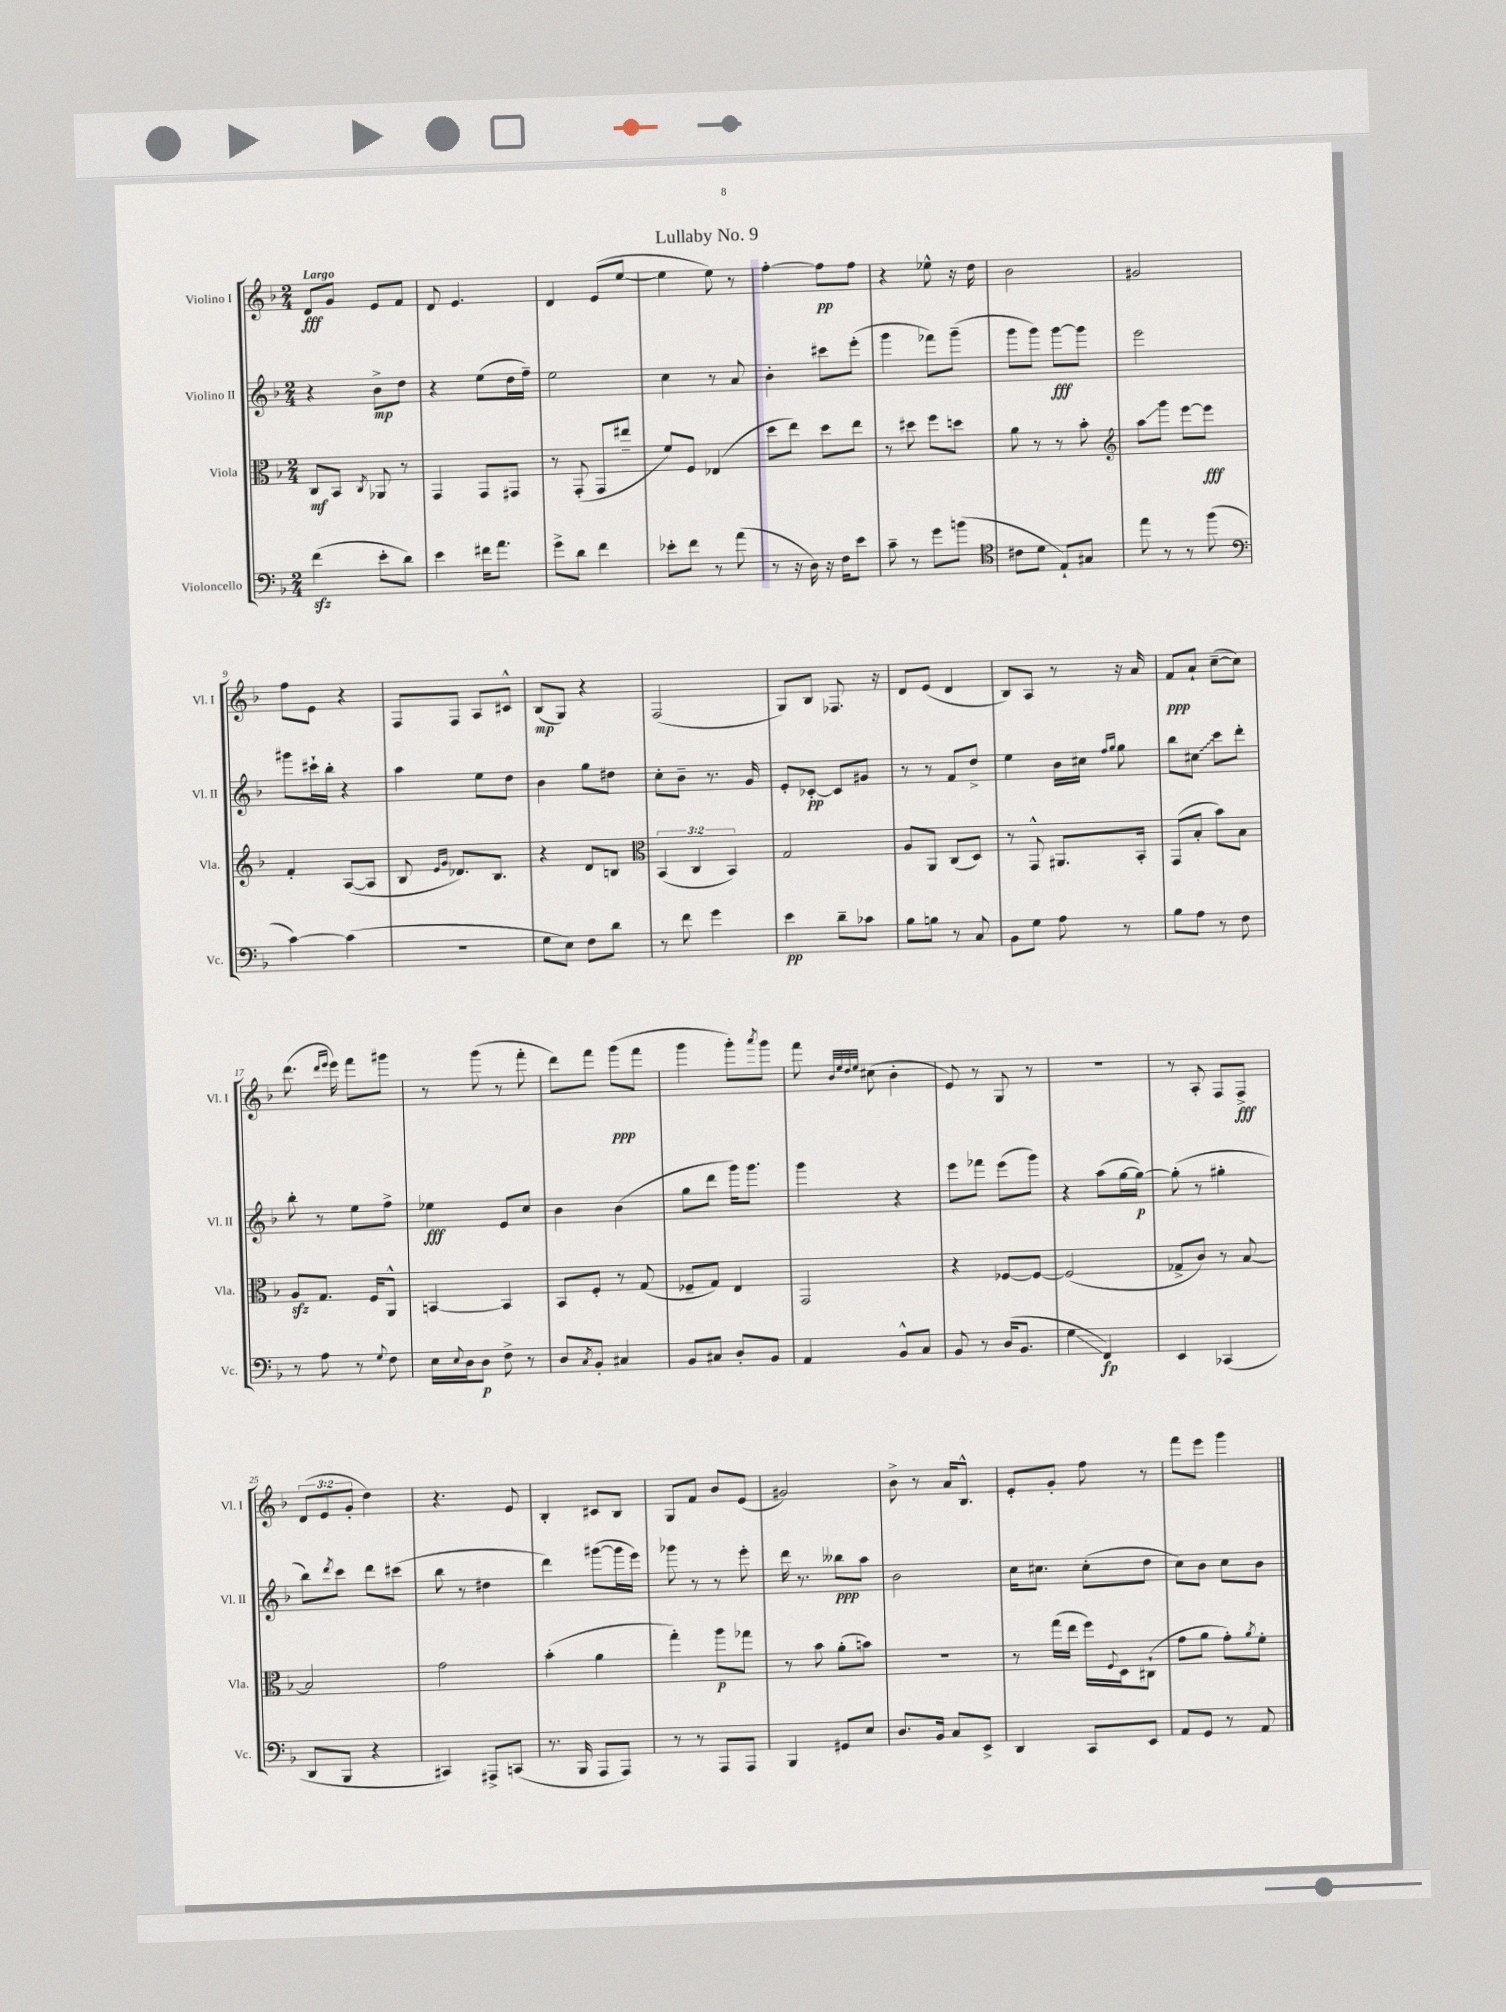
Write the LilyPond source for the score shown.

\header { title = "Lullaby No. 9" }
<<
\new StaffGroup <<
\new Staff = "s0" \with { instrumentName = "Violino I" shortInstrumentName = "Vl. I" } {
    \clef treble \key f \major \numericTimeSignature \time 2/4 \override Staff.TupletNumber.text = #tuplet-number::calc-fraction-text \tempo "Largo"
    d'8\fff g'8 e'8 f'8 |
    d'8 e'4. |
    d'4 e'8( e''8~ |
    e''4 e''8) r8 |
    f''4~-. f''8\pp f''8 |
    r4 ees''8-^ r16 d''16 |
    bes'2 |
    gis'2 |
    f''8 e'8 r4 |
    f8 f8 a8 cis'8-^ |
    bes8\mp( g8) r4 |
    f2( |
    g8) bes8 fes8. r16 |
    d'8 e'8( d'4 |
    bes8) a8 r8 r16 a'16 |
    f'8\ppp a'8-! c''8~--( c''8) |
    d'''8.( \grace { d'''16 e'''16 } e'''16) f'''8 gis'''8 |
    r8 g'''8( r8 f'''8-. |
    d'''8) f'''8 g'''8\ppp( f'''8 |
    g'''4 g'''8-.) \acciaccatura { a'''8 } g'''8 |
    f'''8 \grace { bes'32 e''32 d''32 e''32 } cis''8( bes'4-. |
    e'8) r8 g8 r8 |
    R2 |
    r8 a8-. f8 f8->\fff |
    \tuplet 3/2 { d'8( e'8 g'8-. } d''4) |
    r4. e'8 |
    bes4-. cis'8 bes8 |
    g8 f'8 bes'8 e'8( |
    gis'2) |
    bes'8-> r8 a'16 bes8.-^ |
    e'8-. g'8-. f''8 r8 |
    f'''8 e'''8 g'''4 \bar "|." |
}
\new Staff = "s1" \with { instrumentName = "Violino II" shortInstrumentName = "Vl. II" } {
    \clef treble \key f \major \numericTimeSignature \time 2/4
    r4 bes'8->\mp d''8 |
    r4 e''8( d''16 f''16--) |
    e''2 |
    c''4 r8 a'8 |
    bes'4-. cis'''8 e'''8-.( |
    g'''4 fes'''8) g'''8--( |
    g'''8 g'''8) g'''8~\fff g'''8 |
    e'''2 |
    gis'''8 cis'''16-! bes''16-. r4 |
    a''4 e''8 d''8 |
    bes'4 g''8 dis''8 |
    c''8-. bes'8-- r8. g'16 |
    e'8-. ces'8~-.\pp ces'8 gis'8 |
    r8 r8 f'8 d''8-> |
    e''4 bes'16 cis''16 \grace { f''16 g''16 } g''8 |
    bes''8 \once \override Glissando.style = #'zigzag cis''8\glissando c'''8 d'''8-. |
    bes''8-. r8 e''8 f''8-> |
    ees''4\fff e'8 c''8 |
    bes'4 bes'4( |
    g''8 d'''8 g'''16) g'''8. |
    g'''4 r4 |
    e'''8 fes'''8 e'''8( g'''8) |
    r4 a''8( g''16~ g''16~\p) |
    g''8-.( r8 gis''4-. |
    bes''8) \acciaccatura { d'''8 } c'''8 d'''8 cis'''8( |
    bes''8 r8 dis''4 |
    d'''4) gis'''8~( gis'''16 e'''16) |
    ges'''8 r8 r8 e'''8-. |
    d'''16 r8. beses''8\ppp a''8 |
    bes'2 |
    c''16 cis''8. cis''8-.( d''8 |
    c''8) bes'8 c''8 bes'8 \bar "|." |
}
\new Staff = "s2" \with { instrumentName = "Viola" shortInstrumentName = "Vla." } {
    \clef alto \key f \major \numericTimeSignature \time 2/4 \override Staff.TupletNumber.text = #tuplet-number::calc-fraction-text
    c8\mf bes,8 \acciaccatura { c8 } aes,8 r8 |
    g,4 g,8 gis,8 |
    r8 g,8-.( g,8 eis''8-- |
    f'8) f8 ees4( |
    d''8 e''8) d''8 e''8 |
    r8 dis''8 f''8 d''8 |
    a'8 r8 r8 bes'8-. |
    \clef treble a''8\glissando g'''8 e'''8~ e'''8\fff |
    f'4-. a8~( a8 |
    bes8 \grace { e'16 g'16 } des'8.) bes8. |
    r4 d'8 b8 |
    \clef alto \tuplet 3/2 { bes,4( c4 bes,4) } |
    g2 |
    a8 a,8 c8( d8) |
    r8 g,8-^ ais,8. bes,16-. |
    g,8( bes8-. bes'8) bes8 |
    a8\sfz g8. f16 a,8-^ |
    b,4~ b,4 |
    bes,8 f8-. r8 g8( |
    fes8-- g8) e4 |
    g,2 |
    r4 fes8~ fes8~ |
    fes2( |
    ges8-> c'8) r8 bes8~ |
    bes2 |
    g'2 |
    bes'4-.( a'4 |
    g''4-.) a''8\p ges''8 |
    r8 bes'8 a'8-.( b'8) |
    R2 |
    r8 g''16( e''16 f''16) \appoggiatura { f8 } d16 cis8-!( |
    g'8 a'8 g'8-.) \acciaccatura { a'8 } f'8-. \bar "|." |
}
\new Staff = "s3" \with { instrumentName = "Violoncello" shortInstrumentName = "Vc." } {
    \clef bass \key f \major \numericTimeSignature \time 2/4
    f'4\sfz( e'8-. d'8) |
    e'4 fis'16 a'8. |
    g'8-> d'8 f'4 |
    ees'8-. f'8 r8 a'8( |
    r8 r16 d16) r16 f16 e'8 |
    c'8-- r8 g'8 b'8( |
    \clef tenor cis'8 d'8 e8-!) gis8 |
    e''8 r8 r8 f''8( |
    \clef bass c'4~) c'4( |
    r2 |
    g8 e8) f8 d'8 |
    r8 f'8 g'4 |
    e'4\pp d'8-- ces'8 |
    bes8 b8 r8 c8 |
    bes,8 g8 a8 r8 |
    bes8 a8 r8 f8 |
    r8 a8 r8 \appoggiatura { g8 } f8 |
    e16 \appoggiatura { e8 } d16 d8\p f8-> r8 |
    d8 \acciaccatura { c8 } bes,8-. cis4 |
    bes,8 cis8 d8-. bes,8 |
    a,4 bes,8-^ c8 |
    bes,8 r8 d16( bes,8. |
    g4\glissando f,4\fp) |
    e,4 ces,4( |
    d,8 bes,,8 r4 |
    cis,4) ais,,8-> c,8( |
    r8. bes,,16 a,,8 a,,8) |
    r8 r8 a,,8 a,,8 |
    bes,,4 gis,8 e8 |
    d8. bes,16 c8 e,8-> |
    d,4 c,8 e,8 |
    a,8 g,8 r8 a,8 \bar "|." |
}
>>
>>
